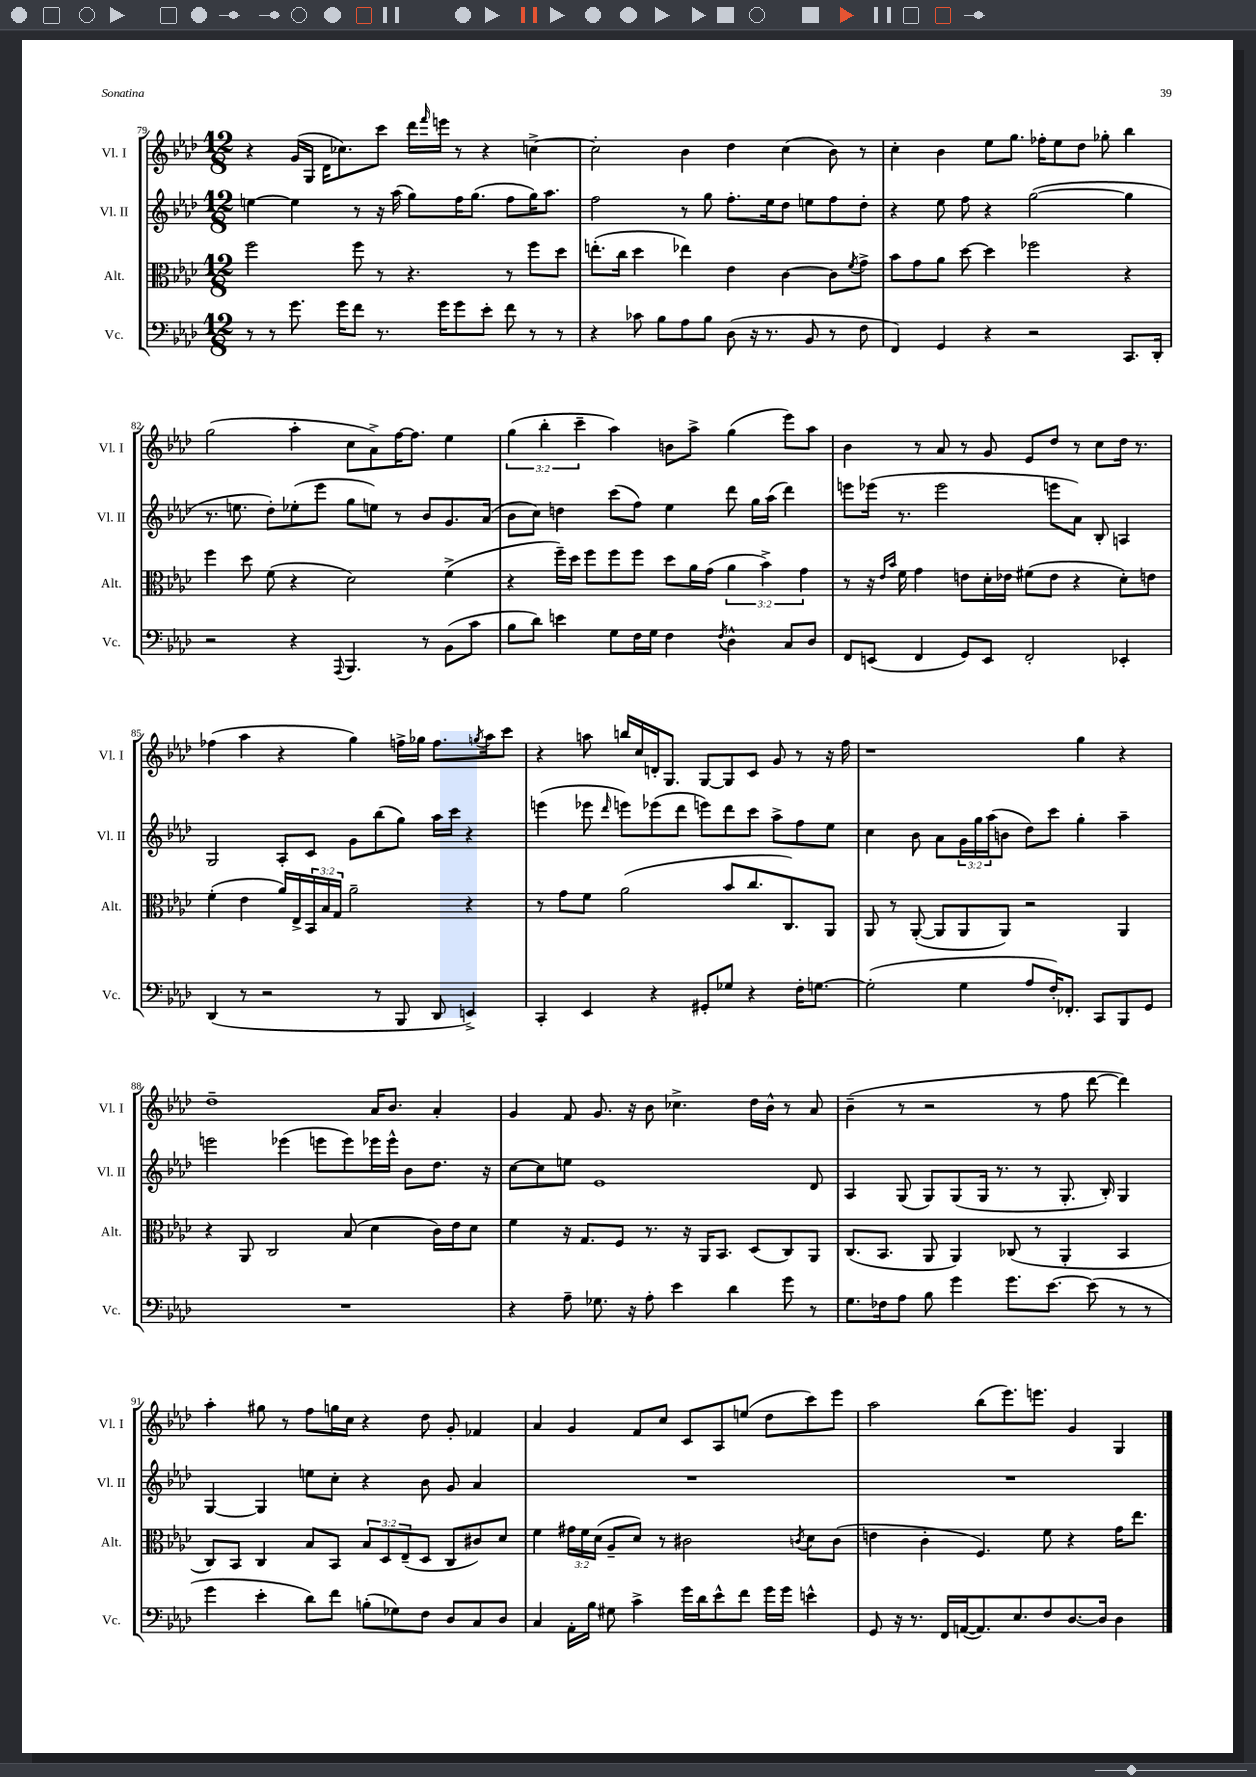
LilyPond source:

<<
\new StaffGroup <<
\new Staff = "s0" \with { instrumentName = "Vl. I" shortInstrumentName = "Vl. I" } {
    \clef treble \key aes \major \numericTimeSignature \time 12/8 \override Staff.TupletNumber.text = #tuplet-number::calc-fraction-text
    r4 g'16( g16 des'16 ces''8.) c'''8 des'''16 \grace { f'''16 } e'''16 r8 r4 c''4~-> |
    c''2-. bes'4 des''4 c''4( bes'8) r8 |
    c''4-. bes'4 ees''8 g''8. fes''16-. ees''8 des''8 ges''8-. bes''4 |
    g''2( aes''4-. c''8 aes'8->) f''16~ f''8. ees''4 |
    \tuplet 3/2 { g''4( bes''4-. c'''4-- } aes''4) b'8 aes''8-> g''4( ees'''8) aes''8 |
    bes'4 r8 aes'8 r8 g'8 ees'8 des''8 r8 c''8 des''16 r8. |
    fes''4( aes''4 r4 g''4) f''16-> ges''16 f''8. \acciaccatura { g''8 } aes''16 c'''8 |
    r4 a''8 b''16 c''16 d'16-. g8. g8~ g8 c'8 g'8 r8 r16 f''16 |
    r1 g''4 r4 |
    des''1-- aes'16 bes'8. aes'4-. |
    g'4 f'8 g'8. r16 bes'8 ces''4.-> des''16 bes'16-^ r8 aes'8 |
    bes'4--( r8 r2 r8 f''8 des'''8~ des'''4) |
    aes''4-. gis''8 r8 f''8 g''16 c''16 r4 des''8 g'8-. fes'4 |
    aes'4 g'4 f'8 c''8 c'8 aes8 e''8( des''8 c'''8) ees'''8 |
    aes''2 bes''8( ees'''8.) e'''8. g'4 g4 \bar "|." |
}
\new Staff = "s1" \with { instrumentName = "Vl. II" shortInstrumentName = "Vl. II" } {
    \clef treble \key aes \major \numericTimeSignature \time 12/8 \override Staff.TupletNumber.text = #tuplet-number::calc-fraction-text
    e''4~ e''4 r8 r16 aes''16( g''8) f''16 g''8.( f''8 g''16) aes''8. |
    f''2 r8 g''8 f''8.-. ees''16 des''8 e''8 f''8 des''8-. |
    r4 ees''8 f''8 r4 g''2~( g''4 |
    r8. e''8. des''8-.) ees''8-.( ees'''8 g''8 e''8) r8 bes'8 g'8. aes'16( |
    bes'8 c''8) d''4 c'''8( f''8) ees''4 des'''8 g''16 aes''16( des'''4) |
    e'''8 ees'''16( r8. ees'''2 e'''8 aes'8) bes8-. a4 |
    g2 aes8-. c'8 g'8 bes''8( g''8) aes''16 c'''16 r4 |
    e'''4( ees'''8 \grace { des'''16 } e'''8) ees'''8( des'''8 e'''8) des'''8 c'''8 aes''8-> f''8 ees''8 |
    c''4 bes'8 aes'8 \tuplet 3/2 { g'16 g''16 aes''16( } b'8 des''8) c'''8 g''4-. aes''4-- |
    e'''2 ees'''4( e'''8 e'''8) ees'''16 ees'''16-^ bes'8 des''8. r16 |
    c''8~ c''8 e''8 ees'1 des'8 |
    aes4 g8( g8) g8( g16 r8. r8 g8.-. bes16-.) g4 |
    g4~ g4 e''8 c''8-. r4 bes'8 g'8 aes'4 |
    R1. |
    R1. \bar "|." |
}
\new Staff = "s2" \with { instrumentName = "Alt." shortInstrumentName = "Alt." } {
    \clef alto \key aes \major \numericTimeSignature \time 12/8 \override Staff.TupletNumber.text = #tuplet-number::calc-fraction-text
    f''2 f''8 r8 r4. r8 f''8 des''8 |
    e''8.-.( c''16 des''4 ees''4) ees'4 c'4~ c'8 \acciaccatura { f'8 } g'8-> |
    bes'8 g'8 aes'8 des''8~ des''4 fes''2 r4 |
    f''4 des''8 f'8( r4 des'2) f'4->( |
    r4 f''16--) des''16 f''8 f''8 f''8 des''8 aes'16 g'16( \tuplet 3/2 { aes'4 bes'4->) g'4 } |
    r8 r16 \grace { ees'16 bes'16 } f'16 g'4 e'8 des'16-. ees'16 fis'8( ees'8 r4 des'8-.) e'8 |
    f'4-.( ees'4 aes'16) ees16-> \tuplet 3/2 { bes,16 bes16 g16 } aes'2-- r4 |
    r8 g'8 f'8 aes'2( bes'8 c''8. c8.) aes,8 |
    aes,8 r8 aes,8~-.( aes,8 aes,8 aes,8) r2 aes,4 |
    r4 aes,8 c2 bes8( des'4 c'16) ees'16 des'8 |
    f'4 r16 g8. f8 r8. r16 aes,16 bes,8. des8( c8) aes,8 |
    c8.( bes,8. aes,8 aes,4) ces8( r8 aes,4-. bes,4 |
    c8) bes,8 c4 bes8 bes,8 \tuplet 3/2 { bes8 des8 ees8--( } des8 c8 cis'8) des'8 |
    f'4 \tuplet 3/2 { gis'16 f'16 des'16( } aes8-- des'8) r8 cis'2 \acciaccatura { c'8 } des'8 c'8( |
    e'4 c'4-. f4.) f'8 r4 g'16 ees''8. \bar "|." |
}
\new Staff = "s3" \with { instrumentName = "Vc." shortInstrumentName = "Vc." } {
    \clef bass \key aes \major \numericTimeSignature \time 12/8
    r8 r8 g'8. g'16 f'8 r8. g'16 g'8 ees'8-. f'8 r8 r8 |
    r4 ces'8 bes8 aes8 bes8 des8( r16 r8. bes,8 r8 f8 |
    f,4) g,4 r4 r2 c,8. des,16-. |
    r2 r4 \appoggiatura { aes,,8 } bes,,4. r8 bes,8( c'8 |
    bes8 des'8) e'4 g8 f16 g16 f4 \acciaccatura { f8 } des4-^ c8 des8 |
    f,8 e,8( f,4 g,8) e,8 f,2-. ees,4-. |
    des,4( r8 r2 r8 bes,,8 des,8 e,4->) |
    c,4-. ees,4 r4 gis,8-. ges8 r4 f16-. g8.~ |
    g2-.( g4 aes8 f16-.) fes,8.-. c,8 bes,,8 g,8 |
    R1. |
    r4 aes8-- ges8. r16 aes8-. ees'4 des'4 g'8 r8 |
    g8. fes16 aes8 bes8 g'4 g'8. ees'8.~ ees'8( r8 r8 |
    g'4 ees'4-. des'8) f'8 b8-.( ges8) f8 des8 c8 des8 |
    c4 aes,16-. bes16 gis8 c'4-> g'16 des'16 ees'8-^ f'8 g'16 g'16 e'4-^ |
    g,8 r16 r8. f,16 a,16~( a,8.) ees8. f8 des8.~ des16 des4 \bar "|." |
}
>>
>>
\layout { \context { \Score currentBarNumber = #79 } }
